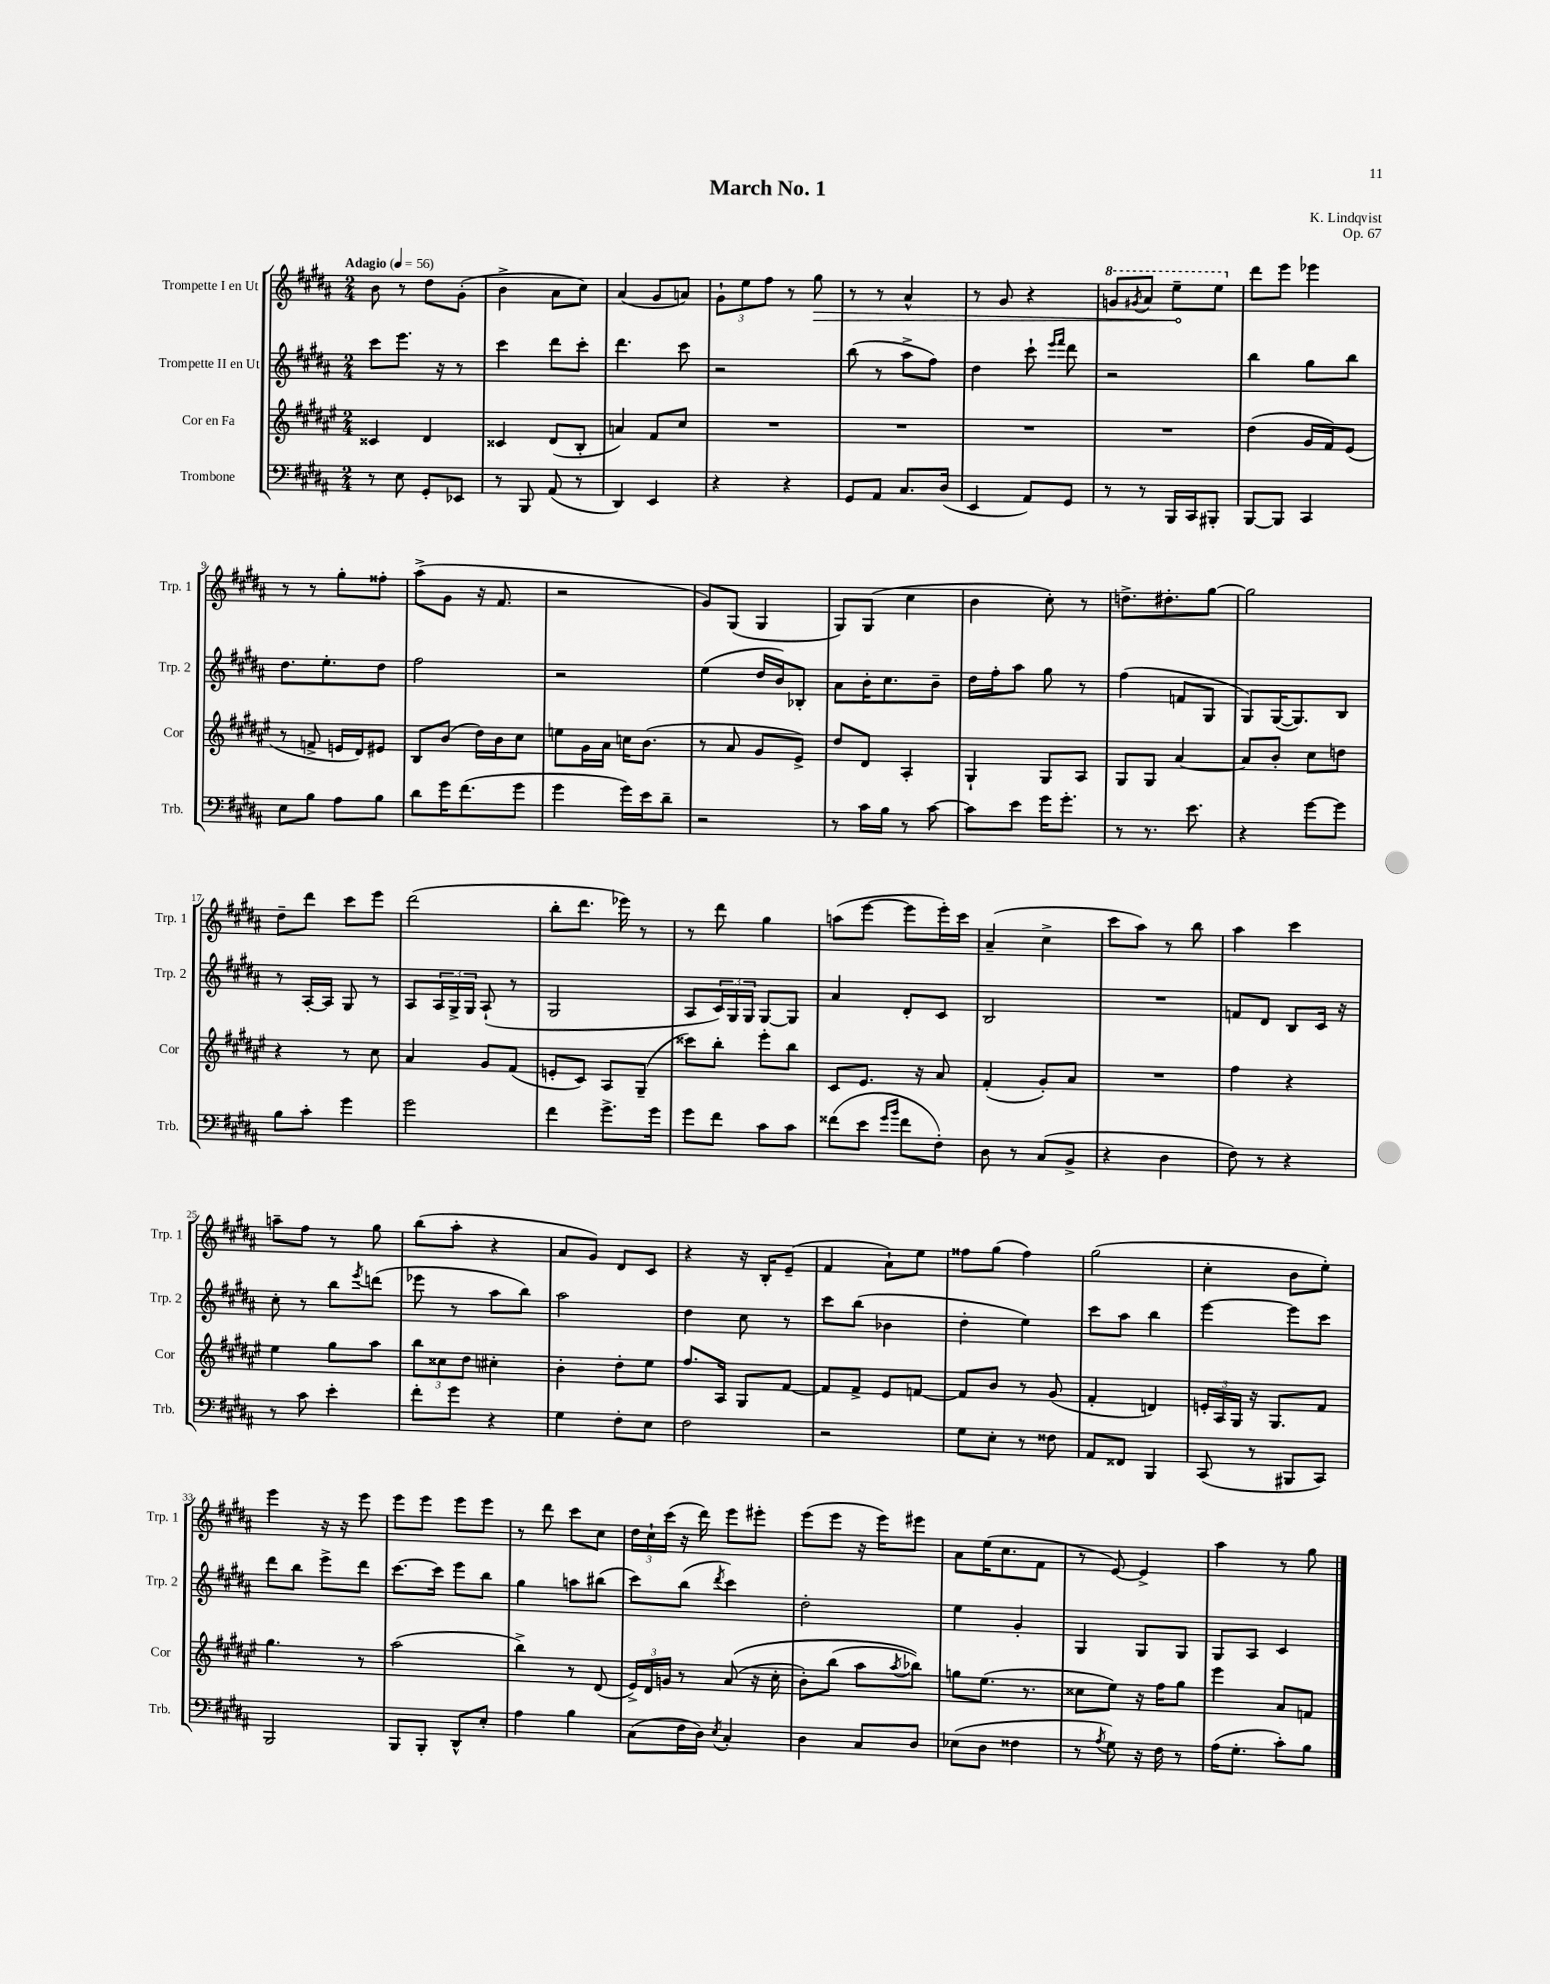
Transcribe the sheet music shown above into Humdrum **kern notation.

**kern	**kern	**kern	**kern
*staff4	*staff3	*staff2	*staff1
*clefF4	*clefG2	*clefG2	*clefG2
*k[f#c#g#d#a#]	*k[f#c#g#d#a#e#]	*k[f#c#g#d#a#]	*k[f#c#g#d#a#]
*M2/4	*M2/4	*M2/4	*M2/4
*MM56	*MM56	*MM56	*MM56
8r	4c##	8ccc#	8b
8E	.	8.eee	8r
8GG#'	4d#	.	8dd#
.	.	16r	.
8EE-	.	8r	(8g#'
=	=	=	=
8r	4c##	4ccc#	4b^
8BBB	.	.	.
(8AA#	(8d#	8ddd#	8a#
8r	8B'	8ccc#'	8cc#)
=	=	=	=
4DD#)	4a)	4.ddd#	(4a#
4EE	8f#	.	8g#
.	8cc#	8ccc#	8a)
=	=	=	=
4r	2r	2r	12g#`
.	.	.	12ee
.	.	.	12ff#
4r	.	.	8r
.	.	.	8gg#
=	=	=	=
8GG#	2r	(8bb	8r
8AA#	.	8r	8r
8.C#	.	8aa#^	4a#^^
.	.	8ff#)	.
(16D#	.	.	.
=	=	=	=
4EE	2r	4dd#	8r
.	.	.	8g#
8AA#)	.	8ccc#`	4r
.	.	16qqeee	.
.	.	16qqfff#	.
8GG#	.	8ddd#	.
=	=	=	=
8r	2r	2r	8gg
.	.	.	8qgg#
8r	.	.	8aa#
16BBB	.	.	8eee~
16CC#	.	.	.
8BBB#'	.	.	8eee
=	=	=	=
[8BBB	(4dd#	4bb	8ddd#
8BBB]	.	.	8eee
4CC#	16g#	8gg#	4eee-
.	16f#)	.	.
.	(8e#	8bb	.
=	=	=	=
8E	8r	8.dd#	8r
8B	8f^	.	8r
.	.	8.ee'	.
8A#	16e	.	8gg#'
.	16d#)	.	.
8B	8e#	8dd#	8ff##'
=	=	=	=
8d#	8B	2ff#	(8aa#^
16g#	(8b	.	8g#
(8.f#	.	.	.
.	16dd#)	.	16r
.	16b	.	8.f#
8g#	8cc#	.	.
=	=	=	=
4g#	8ee	2r	2r
.	16g#	.	.
.	16a#	.	.
16g#)	16cc	.	.
16e	(8.b	.	.
8d#~	.	.	.
=	=	=	=
2r	8r	(4ee	8g#)
.	8a#	.	(8G#
.	8g#	16dd#	4G#
.	.	16b)	.
.	8e#^)	8B-'	.
=	=	=	=
8r	8dd#	8a#	8G#)
16c#	8d#	16b'	(8G#
16B	.	8.cc#	.
8r	4A#'	.	4cc#
[8c#	.	8b~	.
=	=	=	=
8c#]	4G#`	16dd#	4b
.	.	16ff#'	.
8e	.	8aa#	.
16g#	8G#	8gg#	8cc#')
8.g#'	.	.	.
.	8A#	8r	8r
=	=	=	=
8r	8G#	(4ff#	8.dd^
8.r	8G#	.	.
.	.	.	8.dd#'
.	[4a#	8f	.
8.e	.	.	.
.	.	8G#	[8gg#
=	=	=	=
4r	8a#]	8G#)	2gg#]
.	8b'	([16G#	.
.	.	8.G#])	.
[8g#	8cc#	.	.
8g#]	8dd	8B	.
=	=	=	=
8B	4r	8r	8dd#~
8c#'	.	[16A#'	8ddd#
.	.	16A#]	.
4g#	8r	8G#	8ccc#
.	8cc#	8r	8eee
=	=	=	=
2g#	4a#	8A#	(2ddd#
.	.	24A#	.
.	.	24G#^	.
.	.	24G#	.
.	8g#	(8A#`	.
.	(8f#	8r	.
=	=	=	=
4f#	8e'	2G#	8bb'
.	8c#)	.	8.ddd#
8.g#^	8A#	.	.
.	.	.	16eee-)
.	(8G#~	.	8r
16g#	.	.	.
=	=	=	=
8g#	8ccc##)	8A#	8r
8f#	8bb'	24c#)	8ddd#
.	.	24G#	.
.	.	24G#	.
8c#	8eee#'	[8G#	4gg#
8c#	8bb	8G#]	.
=	=	=	=
(8f##	8c#	4a#	(8aa
8e	8.e#	.	[8eee
16qqg#	.	.	.
16qqb	.	.	.
8f##	.	8d#'	8eee]
.	16r	.	.
8F#')	8a#	8c#	16eee')
.	.	.	16ccc#
=	=	=	=
8D#	(4f#'	2B	(4a#~
8r	.	.	.
(8C#	8g#')	.	4cc#^
8BB^	8a#	.	.
=	=	=	=
4r	2r	2r	8ccc#
.	.	.	8aa#)
4D#	.	.	8r
.	.	.	8bb
=	=	=	=
8F#)	4ff#	8f	4aa#
8r	.	8d#	.
4r	4r	8B	4ccc#
.	.	16c#	.
.	.	16r	.
=	=	=	=
8r	4ee#	8cc#'	8aa~
8c#	.	8r	8ff#
4e'	8gg#	8bb	8r
.	.	8qeee	.
.	8aa#	(8ddd	8gg#
=	=	=	=
8f#'	12bb	8eee-	(8bb
.	12cc##	.	.
8g#	.	8r	8aa#'
.	12dd#	.	.
4r	4cc#'	8aa#	4r
.	.	8bb)	.
=	=	=	=
4G#	4b'	2aa#	8a#
.	.	.	8g#)
8F#'	8dd#'	.	8d#
8E	8ee#	.	8c#
=	=	=	=
2F#	8.ff#	4dd#	4r
.	16A#	.	.
.	8G#	8cc#	16r
.	.	.	16B'
.	[8f#	8r	(8e~
=	=	=	=
2r	8f#]	8ccc#	4f#
.	8f#^	(8bb	.
.	8e#	4b-	8a#`)
.	[8f	.	8ee
=	=	=	=
8G#	8f]	4dd#'	8ff##
8E'	8b	.	(8gg#
8r	8r	4ee)	4ff##)
8F##	(8g#	.	.
=	=	=	=
8AA#	4f#'	8ccc#	(2gg#
8FF##	.	8aa#	.
4BBB	4d)	4bb	.
=	=	=	=
(8CC#	24e'	[4eee	4cc#'
.	24A#	.	.
.	24G#	.	.
8r	16r	.	.
.	8.G#	.	.
8BBB#	.	8eee]	8b
8CC#)	8f#	8ccc#	8ee')
=	=	=	=
2BBB	4.gg#	8ddd#	4eee
.	.	8bb	.
.	.	8eee^	16r
.	.	.	16r
.	8r	8ddd#	8eee
=	=	=	=
8BBB	(2aa#	[8.ccc#	8eee
8BBB'	.	.	8eee
.	.	16ccc#]	.
8DD#^^	.	8eee	8eee
8E'	.	8bb	8eee
=	=	=	=
4A#	4bb^)	4gg#	8r
.	.	.	8ddd#
4B	8r	8aa	8ccc#
.	(8d#	(8bb#	8cc#
=	=	=	=
(8C#	24e#^)	8ccc#)	24dd#
.	24d#	.	24cc#`
.	24g	.	(24ccc#
16F#	8r	(8bb	16r
16D#)	.	.	16ddd#)
8qE	.	8qddd#	.
4C#'	&((8a#	4ccc#)	8eee
.	16r	.	8eee#'
.	16cc#'	.	.
=	=	=	=
4D#	8b')	2dd#'	(8eee
.	(8bb	.	8eee
8C#	8aa#	.	16r
.	.	.	16eee)
.	8qaa#	.	.
8D#	8bb-)&)	.	8eee#
=	=	=	=
(8E-	8gg	4ee	8a#
8D#	(8.ee#	.	(16ee
.	.	.	8.cc#
4F##	.	4g#'	.
.	8.r	.	.
.	.	.	8f#
=	=	=	=
8r	8cc##	4G#	8r
8qA#	.	.	.
8G#)	8ee#)	.	[8e)
16r	16r	8G#	4e^]
16F#	16ff#	.	.
8r	8gg#	8G#	.
=	=	=	=
(16A#	4eee#	8G#	4aa#
8.G#'	.	.	.
.	.	8A#	.
8c#')	8a#	4c#	8r
8B	8f	.	8gg#
==	==	==	==
*-	*-	*-	*-
